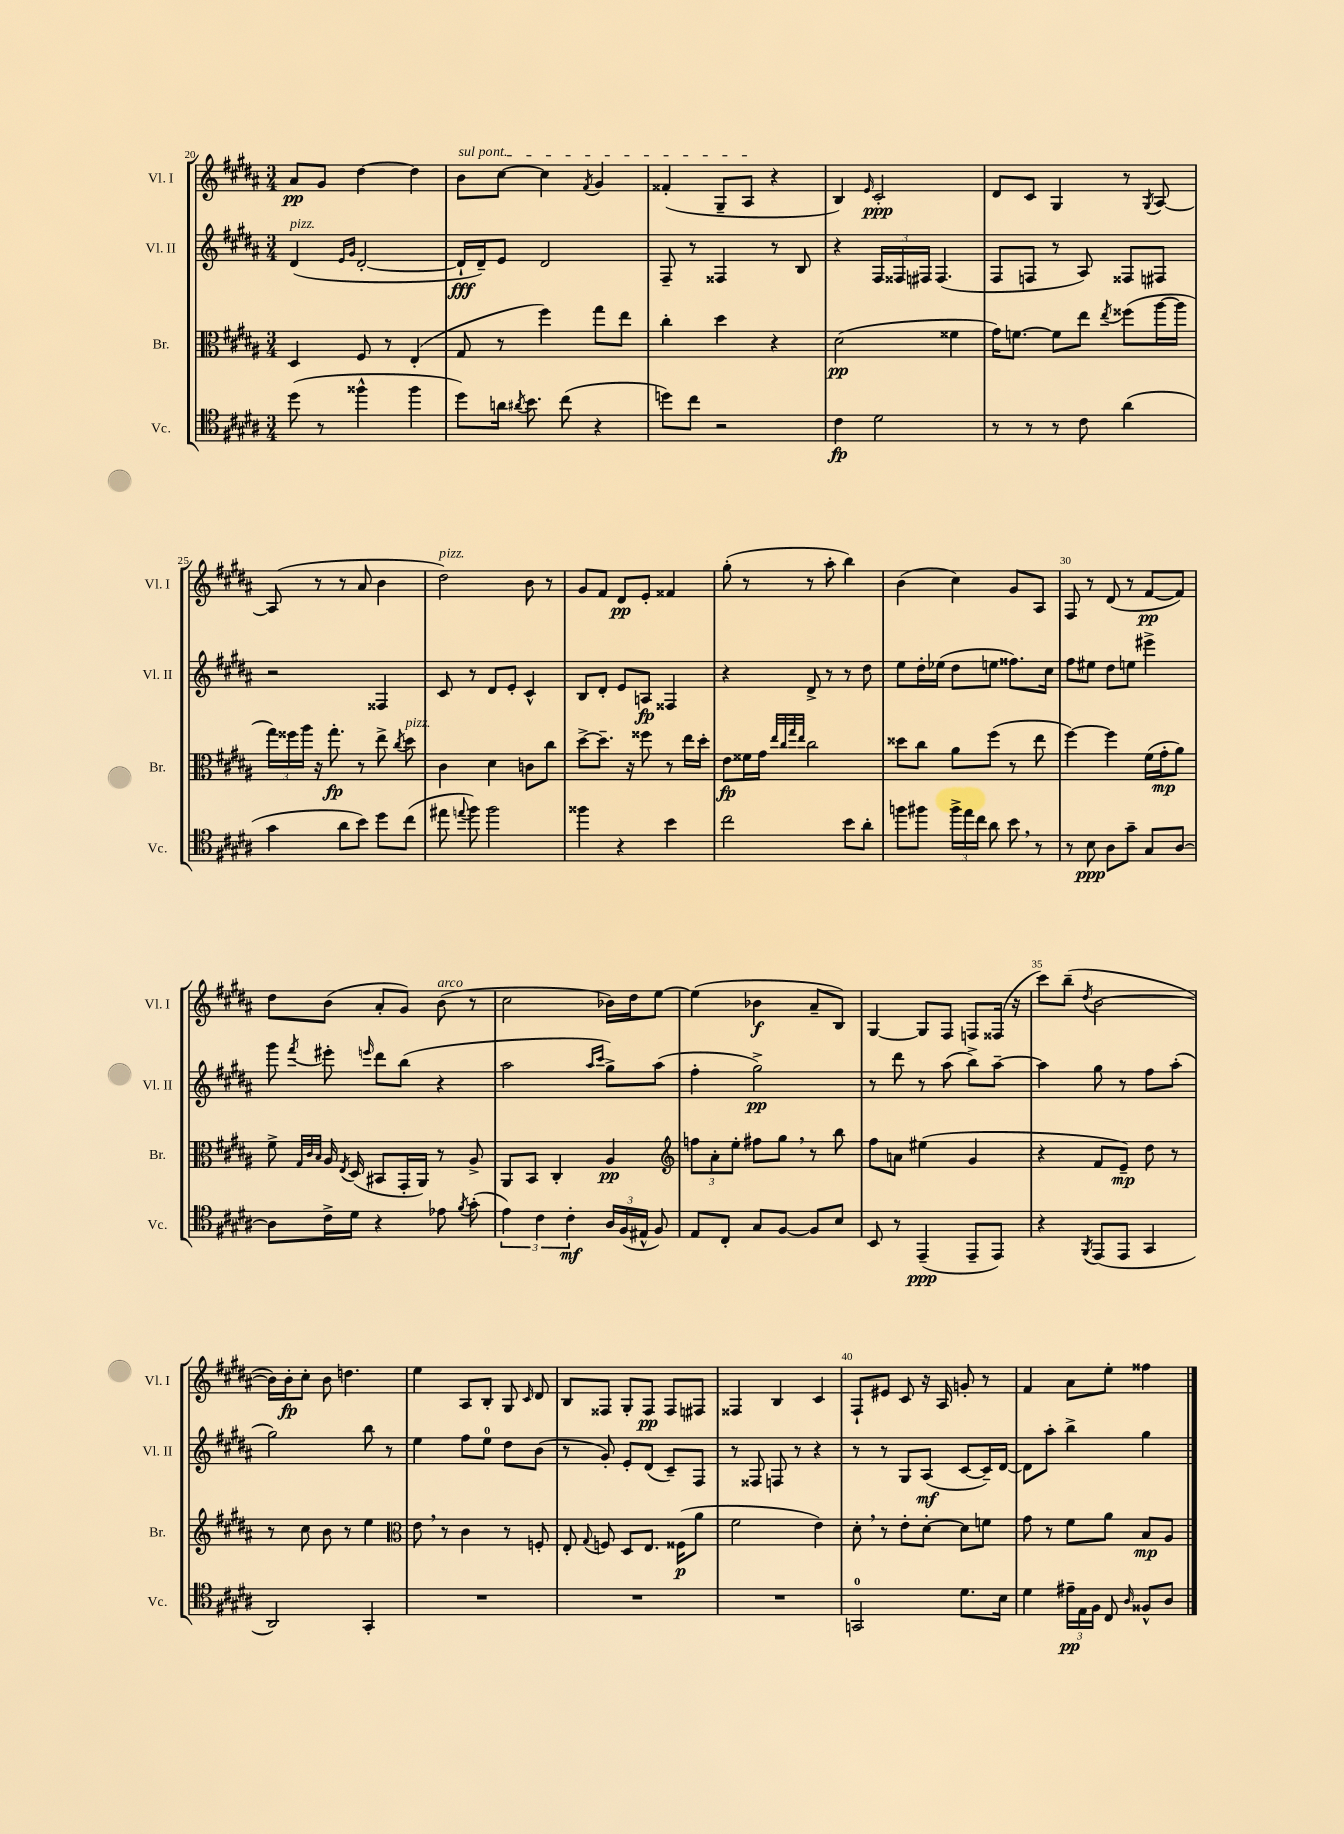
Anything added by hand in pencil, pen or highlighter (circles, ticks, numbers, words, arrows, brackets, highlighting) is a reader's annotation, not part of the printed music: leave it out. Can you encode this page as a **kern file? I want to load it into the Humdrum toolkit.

**kern	**kern	**kern	**kern
*staff4	*staff3	*staff2	*staff1
*clefC4	*clefC3	*clefG2	*clefG2
*k[f#c#g#d#a#]	*k[f#c#g#d#a#]	*k[f#c#g#d#a#]	*k[f#c#g#d#a#]
*M3/4	*M3/4	*M3/4	*M3/4
(8dd#	4D#	(4d#	8a#
8r	.	.	8g#
.	.	16qqe	.
.	.	16qqg#	.
4ff##^^	8F#	[2d#'	[4dd#
.	8r	.	.
4ff##	(4E'	.	4dd#]
=	=	=	=
8dd#)	8G#	16d#`]	8b
.	.	16d#~)	.
16a	8r	8e	[8cc#
8qa#	.	.	.
8.b	.	.	.
.	4ff#)	2d#	4cc#]
(8cc#	.	.	.
.	.	.	8qf#
4r	8gg#	.	4g#
.	8ee	.	.
=	=	=	=
8dd)	4cc#'	8F#~	(4f##'
8cc#	.	8r	.
2r	4dd#	4F##	8G#~
.	.	.	8A#
.	4r	8r	4r
.	.	8B	.
=	=	=	=
4c#	(2d#	4r	4B)
.	.	.	16qqe
2d#	.	24F#	2c#'
.	.	24F##	.
.	.	24F#	.
.	.	(4.F#	.
.	4f##	.	.
=	=	=	=
8r	16g#)	8F#	8d#
.	[8.f	.	.
8r	.	8F	8c#
8r	8f]	8r	4G#
8c#	8ee	8A#)	.
.	8qee	.	.
(4a#	(8ff##	8F##	8r
.	.	.	8qG#
.	[16aa#	8F#	[8A#
.	16aa#]	.	.
=	=	=	=
4g#	24gg#)	2r	(8A#]
.	24ff##	.	.
.	24aa#	.	.
.	16r	.	8r
.	8.gg#'	.	.
8a#	.	.	8r
8b)	8r	.	8a#
8dd#	8ee^	4F##	4b
.	8qcc#	.	.
(8cc#	8dd#	.	.
=	=	=	=
8ee#	4c#	8c#	2dd#)
8qqee	.	.	.
8ff#)	.	8r	.
2ff#	4d#	8d#	.
.	.	8e'	.
.	8c	4c#^^	8b
.	8cc#	.	8r
=	=	=	=
4ff##	[8dd#^	8B	8g#
.	8.dd#~]	8d#'	8f#
4r	.	8e	8d#
.	16r	.	.
.	8ff##	8A	8e'
4b	8r	4F##	4f##
.	16ee	.	.
.	16dd#'	.	.
=	=	=	=
2cc#	8e	4r	(8gg#'
.	16f##	.	8r
.	16g#	.	.
.	32qqee	.	.
.	32qqcc#	.	.
.	32qqgg#	.	.
.	32qqee	.	.
.	2cc#	8d#^	8r
.	.	8r	8aa#'
8b	.	8r	4bb)
8a#'	.	8dd#	.
=	=	=	=
8ff	8dd##	8ee	(4b
8ff#	8cc#	16dd#'	.
.	.	(16ee-	.
24ff#^	8a#	8dd#	4cc#)
24ee	.	.	.
24cc#	.	.	.
8a#	(8ff#	8ee	.
8b	8r	8.ff##)	8g#
8r	8ee	.	8A#
.	.	16cc#	.
=	=	=	=
8r	[4ff#)	8ff#	8F#
8B	.	8ee#	8r
8A#	4ff#]	8dd#	(8d#
8g#~	.	8ee	8r
8G#	(16f#	4eee#^	[8f#
.	16g#'	.	.
[8A#	8a#)	.	8f#])
=	=	=	=
8A#]	8f#^	8ggg#	8dd#
.	32qqG#	.	.
.	32qqc#	.	.
.	32qqB	8qfff#	.
16c#^	16A#	8eee#'	(8b
.	8qE	.	.
16d#	(16D#	.	.
.	.	16qqeee	.
4r	8BB#	8ddd#	8a#'
.	16GG#'	(8bb	8g#)
.	16AA#)	.	.
8e-	8r	4r	(8b
8qf#	.	.	.
(8g#'	8A#^	.	8r
=	=	=	=
6e)	8AA#	2aa#	2cc#
.	8BB	.	.
6c#	.	.	.
.	4C#'	.	.
6c#'	.	.	.
.	.	16qqaa#	.
.	.	16qqccc#	.
24A#	4A#	8gg#^)	16b-)
(24F#	.	.	.
.	.	.	16dd#
24E#^^	.	.	.
8F#)	.	(8aa#	[8ee
=	=	=	=
*	*clefG2	*	*
8E	12ff	4ff#'	(4ee]
.	12a#'	.	.
8C#'	.	.	.
.	12ee'	.	.
8G#	8ff#	2gg#^)	4b-
[8F#	8gg#	.	.
8F#]	8r	.	8a#~
8B	8bb	.	8B)
=	=	=	=
8BB	8ff#	8r	[4G#
8r	8a	8ddd#	.
(4EE~	(4ee#	8r	8G#]
.	.	(8aa#	8F#
8EE~	4g#	8bb^)	8F
8EE)	.	[8aa#~	(16F##
.	.	.	16r
=	=	=	=
4r	4r	4aa#]	8ccc#)
.	.	.	(8bb~
8qFF#	.	.	8qdd#
(8EE	8f#	8gg#	[2b
8EE	8e~)	8r	.
4GG#	8dd#	8ff#	.
.	8r	(8aa#'	.
=	=	=	=
2AA#)	8r	2gg#)	16b])
.	.	.	16b'
.	8cc#	.	8cc#'
.	8b	.	8b
.	8r	.	4.dd
4GG#'	4ee	8bb	.
.	.	8r	.
=	=	=	=
*	*clefC3	*	*
2.r	8e	4ee	4ee
.	8r	.	.
.	4c#	8ff#	8A#
.	.	8ee	8B'
.	8r	8dd#	8G#
.	.	.	16qqc#
.	8F'	(8b	8d#
=	=	=	=
2.r	8E'	8r	8B
.	8qqG#	.	.
.	8F	8g#')	8F##
.	8D#	8e'	8G#'
.	8.E	(8d#	8F##
.	.	8c#~)	8F##
.	(16F##	.	.
.	8a#	8F#	8F#
=	=	=	=
2.r	2f#	8r	4F##
.	.	8F##	.
.	.	8F	4B
.	.	8r	.
.	4e)	4r	4c#
=	=	=	=
2GG	8d#'	8r	8F#`
.	8r	8r	8e#
.	8e'	8G#	8c#
.	[8d#'	(8A#	16r
.	.	.	16A#
8.d#	8d#]	[8c#	8g'
.	8f	16c#~])	8r
16B	.	[16d#	.
=	=	=	=
4d#	8g#	8d#]	4f#
.	8r	8aa#'	.
24e#~	8f#	4bb^	8a#
24E	.	.	.
24F#	.	.	.
8C#	8a#	.	8ee'
16qqA#	.	.	.
8F##^^	8B	4gg#	4ff##
8A#	8A#	.	.
==	==	==	==
*-	*-	*-	*-
